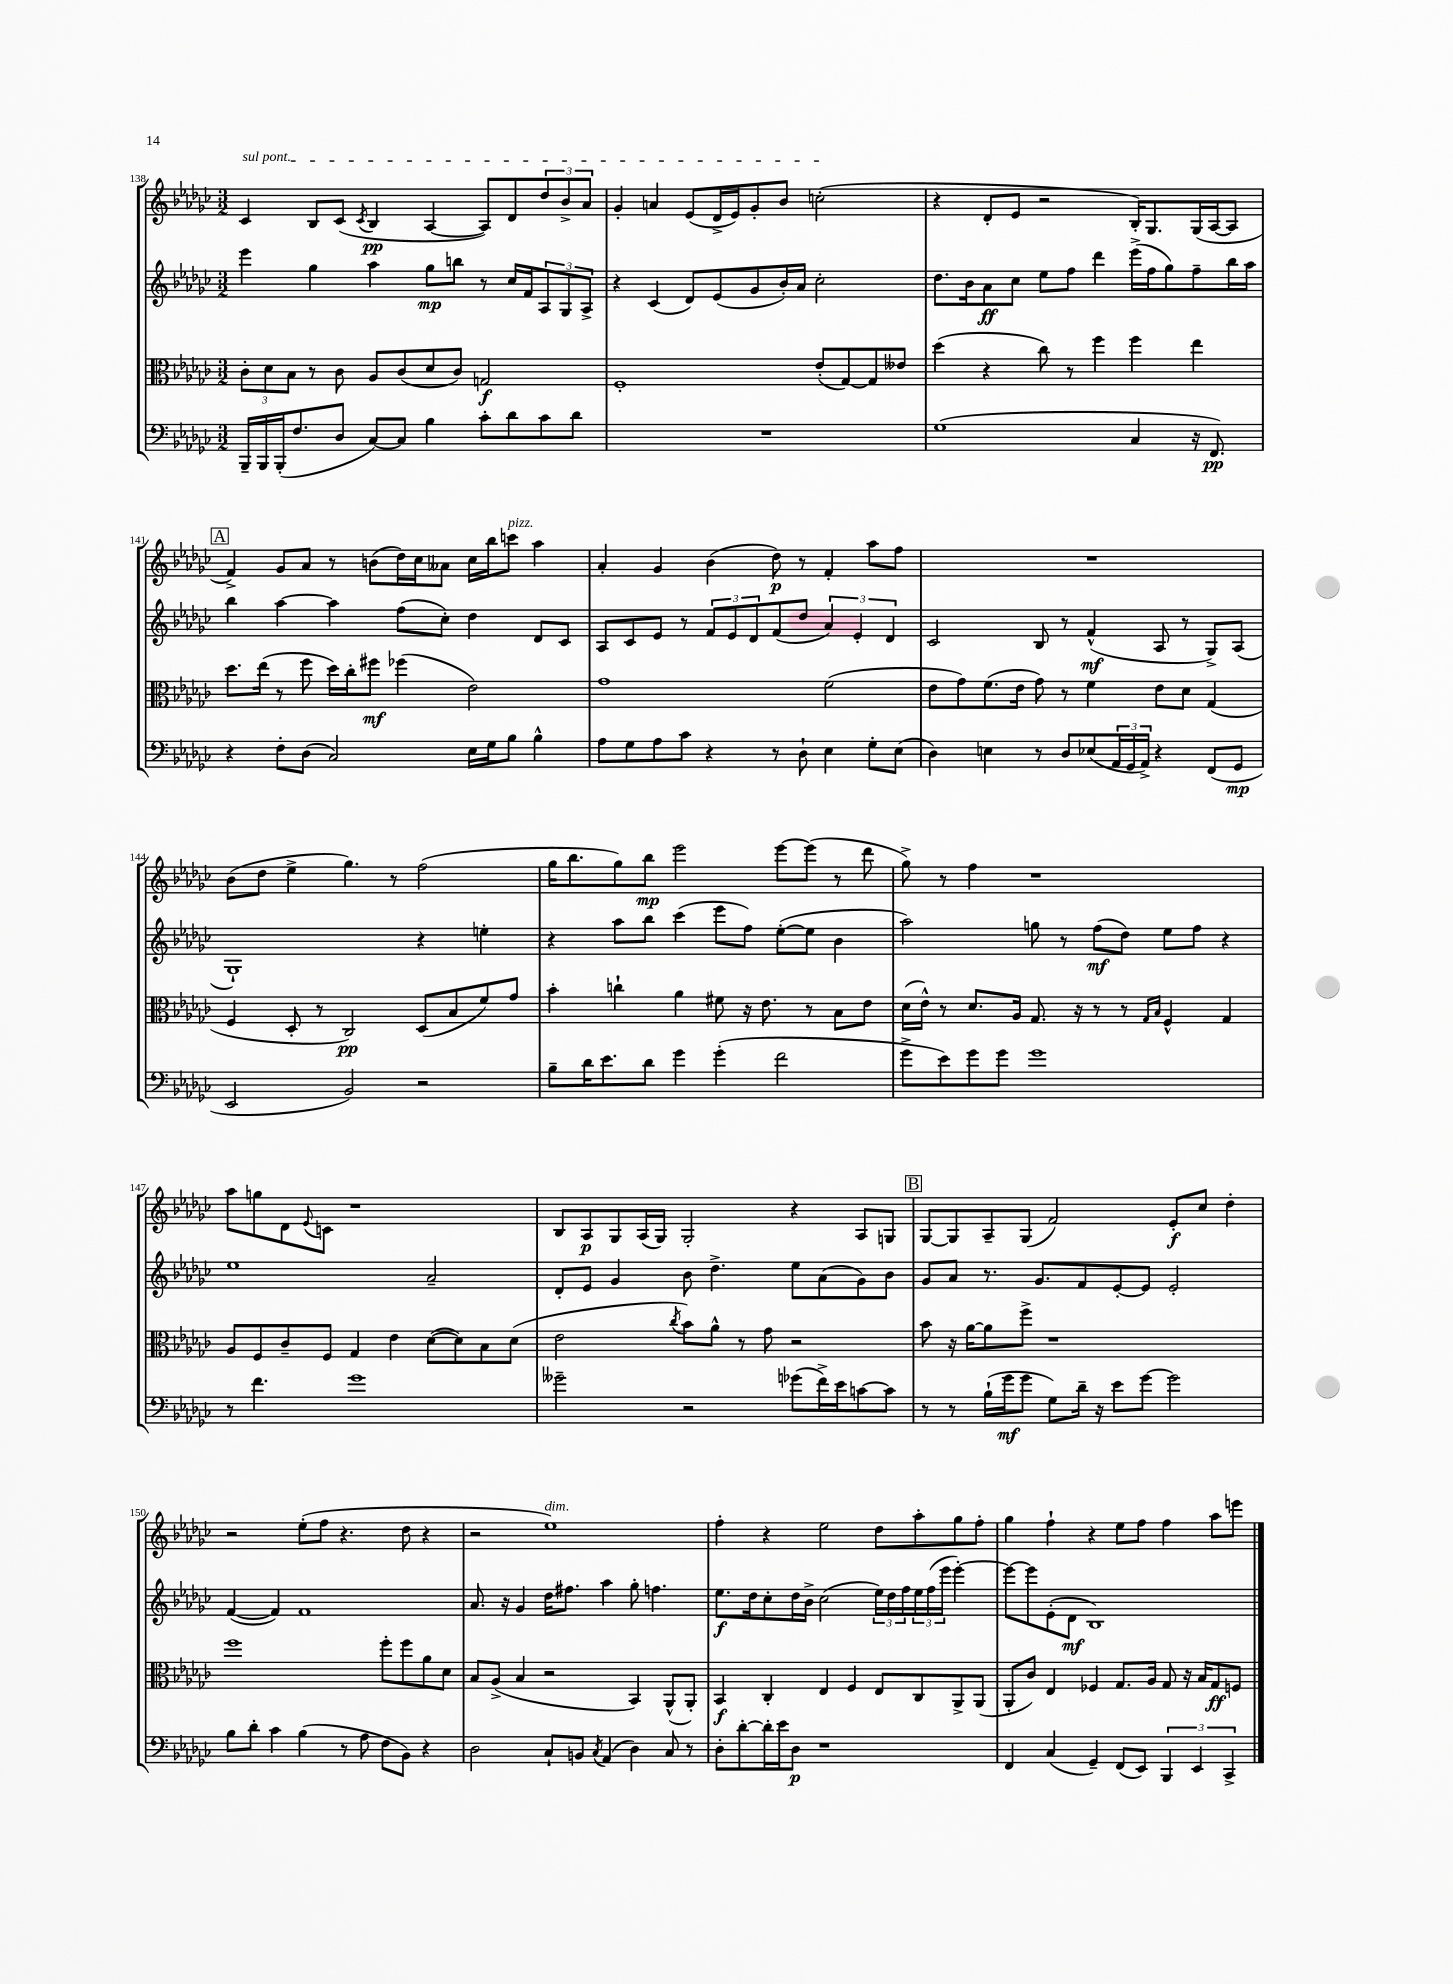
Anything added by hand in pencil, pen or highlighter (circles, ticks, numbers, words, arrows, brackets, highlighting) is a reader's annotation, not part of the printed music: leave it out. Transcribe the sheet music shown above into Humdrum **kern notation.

**kern	**dynam	**kern	**dynam	**kern	**dynam	**kern	**dynam
*part4	*part4	*part3	*part3	*part2	*part2	*part1	*part1
*staff4	*staff4	*staff3	*staff3	*staff2	*staff2	*staff1	*staff1
*clefF4	*	*clefC3	*	*clefG2	*	*clefG2	*
*k[b-e-a-d-g-c-]	*	*k[b-e-a-d-g-c-]	*	*k[b-e-a-d-g-c-]	*	*k[b-e-a-d-g-c-]	*
*M3/2	*	*M3/2	*	*M3/2	*	*M3/2	*
=138	=138	=138	=138	=138	=138	=138	=138
!	!	!	!	!	!	!LO:TX:a:i:t=sul pont.	!
16BBB-~/LL	.	12c-'\L	.	4eee-\	.	4c-/	.
16BBB-/	.	.	.	.	.	.	.
.	.	12d-\	.	.	.	.	.
(16BBB-'/J	.	.	.	.	.	.	.
.	.	12B-\J	.	.	.	.	.
8.F/	.	.	.	.	.	.	.
.	.	8r	.	4gg-\	.	8B-/L	.
8D-/J	.	8c-\	.	.	.	(8c-/J	.
.	.	.	.	.	.	8qc-/	.
[8C-/L)	.	8A-/L	.	4aa-\	.	4B-/	pp
8C-/J]	.	(8c-/	.	.	.	.	.
4B-\	.	8d-/	.	8gg-\L	mp	[4A-/	.
.	.	8c-/J)	.	8bbn\J	.	.	.
8c-'\L	.	2Gn/	f	8r	.	8A-/L])	.
8d-\	.	.	.	16cc-/LL	.	8d-/	.
.	.	.	.	16f/J	.	.	.
8c-\	.	.	.	12A-/	.	12dd-/	.
.	.	.	.	12G-/	.	12b-^/	.
8d-\J	.	.	.	.	.	.	.
.	.	.	.	12A-^/J	.	12a-/J	.
=139	=139	=139	=139	=139	=139	=139	=139
1.r	.	1F'	.	4r	.	4g-'/	.
.	.	.	.	(4c-/	.	4an/	.
.	.	.	.	8d-/L)	.	(8e-/L	.
.	.	.	.	(8e-/	.	16d-^/L	.
.	.	.	.	.	.	16e-/J)	.
.	.	.	.	8g-/	.	8g-'/	.
.	.	.	.	16b-'/L)	.	8b-/J	.
.	.	.	.	16a-/JJ	.	.	.
.	.	(8e-'/L	.	2cc-'\	.	(2ccn'\	.
.	.	[8G-/)	.	.	.	.	.
.	.	8G-/]	.	.	.	.	.
.	.	8e--X/J	.	.	.	.	.
=140	=140	=140	=140	=140	=140	=140	=140
(1G-	.	(4dd-\	.	8.dd-\L	.	4r	.
.	.	.	.	16b-\k	.	.	.
.	.	4r	.	8a-\	ff	8d-'/L	.
.	.	.	.	8cc-\J	.	8e-/J	.
.	.	8cc-\)	.	8ee-\L	.	2r	.
.	.	8r	.	8ff\J	.	.	.
.	.	4ff\	.	4ddd-\	.	.	.
4C-/	.	4ff\	.	(16eee-^\LL	.	16B-'/KL)	.
.	.	.	.	16ff\J	.	8.G-/	.
.	.	.	.	8gg-\)	.	.	.
16r	.	4ee-\	.	8ff~\	.	(16G-/L	.
8.FF/)	pp	.	.	.	.	[16A-/J	.
.	.	.	.	16bb-\L	.	8A-/J]	.
.	.	.	.	16aa-\JJ	.	.	.
!!LO:LB:g=z
!!LO:REH:place=s1:t=A
=141	=141	=141	=141	=141	=141	=141	=141
4r	.	8.dd-\L	.	4bb-\	.	4f^/)	.
.	.	(16ee-\Jk	.	.	.	.	.
8F'\L	.	8r	.	[4aa-\	.	8g-/L	.
(8D-\J	.	8ff\	.	.	.	8a-/J	.
2C-/)	.	16dd-\LL)	.	4aa-\]	.	8r	.
.	.	16cc-'\J	.	.	.	.	.
.	.	8ff#X\J	mf	.	.	(8bn\L	.
.	.	(4ff-X\	.	(8ff\L	.	16dd-\L)	.
.	.	.	.	.	.	16cc-\J	.
.	.	.	.	8cc-'\J)	.	8a--X\J	.
16E-\LL	.	2e-\)	.	4dd-\	.	16cc-\LL	.
16G-\J	.	.	.	.	.	16bb-\J	.
!	!	!	!	!	!	!LO:TX:a:i:t=pizz.	!
8B-\J	.	.	.	.	.	8cccn\J	.
4B-^^\	.	.	.	8d-/L	.	4aa-\	.
.	.	.	.	8c-/J	.	.	.
=142	=142	=142	=142	=142	=142	=142	=142
8A-\L	.	1g-	.	8A-/L	.	4a-'/	.
8G-\	.	.	.	8c-/	.	.	.
8A-\	.	.	.	8e-/J	.	4g-/	.
8c-\J	.	.	.	8r	.	.	.
4r	.	.	.	12f/L	.	(4b-\	.
.	.	.	.	12e-/	.	.	.
.	.	.	.	12d-/	.	.	.
8r	.	.	.	(8f/	.	8dd-\)	p
8D-`\	.	.	.	8dd-/J	.	8r	.
4E-\	.	(2f\	.	6a-/)	.	4f'/	.
.	.	.	.	6e-'/	.	.	.
8G-'\L	.	.	.	.	.	8aa-\L	.
.	.	.	.	6d-/	.	.	.
(8E-\J	.	.	.	.	.	8ff\J	.
=143	=143	=143	=143	=143	=143	=143	=143
4D-\)	.	8e-\L	.	2c-/	.	1.r	.
.	.	8g-\)	.	.	.	.	.
4En\	.	(8.f\	.	.	.	.	.
.	.	16e-\Jk	.	.	.	.	.
8r	.	8g-\)	.	8B-/	.	.	.
8D-/L	.	8r	.	8r	.	.	.
(8E-X/	.	4f\	.	(4f^^/	mf	.	.
24AA-/L	.	.	.	.	.	.	.
24GG-/	.	.	.	.	.	.	.
24AA-^/JJ)	.	.	.	.	.	.	.
4r	.	8e-\L	.	8A-/	.	.	.
.	.	8d-\J	.	8r	.	.	.
(8FF/L	.	(4G-/	.	8G-^/L)	.	.	.
8GG-/J	mp	.	.	(8A-/J	.	.	.
!!LO:LB:g=z
=144	=144	=144	=144	=144	=144	=144	=144
2EE-/	.	4F/	.	1G-`)	.	(8b-\L	.
.	.	.	.	.	.	8dd-\J	.
.	.	8D-'/	.	.	.	4ee-^\	.
.	.	8r	.	.	.	.	.
2BB-/)	.	2C-/)	pp	.	.	4.gg-\)	.
.	.	.	.	.	.	8r	.
2r	.	(8D-/L	.	4r	.	(2ff\	.
.	.	8B-/	.	.	.	.	.
.	.	8f/)	.	4een'\	.	.	.
.	.	8g-/J	.	.	.	.	.
=145	=145	=145	=145	=145	=145	=145	=145
8B-~\L	.	4b-'\	.	4r	.	16gg-\KL	.
.	.	.	.	.	.	8.bb-\	.
16d-\K	.	.	.	.	.	.	.
8.e-\	.	.	.	.	.	.	.
.	.	4ccn`\	.	8aa-\L	.	8gg-\)	.
8d-\J	.	.	.	8bb-\J	.	8bb-\J	mp
4g-\	.	4a-\	.	(4ccc-\	.	2eee-\	.
(4g-'\	.	8f#X\	.	8eee-\L	.	.	.
.	.	16r	.	8ff\J)	.	.	.
.	.	8.e-\	.	.	.	.	.
2f\	.	.	.	([8ee-'\L	.	[8eee-\L	.
.	.	8r	.	8ee-\J]	.	(8eee-\J]	.
.	.	8B-\L	.	4b-\	.	8r	.
.	.	8e-\J	.	.	.	8ddd-\	.
=146	=146	=146	=146	=146	=146	=146	=146
8g-^\L	.	(16d-\LL	.	2aa-\)	.	8gg-^\)	.
.	.	16e-^^\JJ)	.	.	.	.	.
8e-\)	.	8r	.	.	.	8r	.
8g-\	.	8.d-/L	.	.	.	4ff\	.
8g-\J	.	.	.	.	.	.	.
.	.	16A-/Jk	.	.	.	.	.
1g-	.	8.G-/	.	8ggn\	.	1r	.
.	.	.	.	8r	.	.	.
.	.	16r	.	.	.	.	.
.	.	8r	.	(8ff\L	mf	.	.
.	.	8r	.	8dd-\J)	.	.	.
.	.	16qqG-/LL	.	.	.	.	.
.	.	16qqB-/JJ	.	.	.	.	.
.	.	4F^^/	.	8ee-\L	.	.	.
.	.	.	.	8ff\J	.	.	.
.	.	4G-/	.	4r	.	.	.
!!LO:LB:g=z
=147	=147	=147	=147	=147	=147	=147	=147
8r	.	8A-/L	.	1ee-	.	8aa-\L	.
4.f\	.	8F/	.	.	.	8ggn\	.
.	.	8c-~/	.	.	.	8d-\	.
.	.	.	.	.	.	8qqe-/	.
.	.	8F/J	.	.	.	8cn\J	.
1g-	.	4G-/	.	.	.	1r	.
.	.	4e-\	.	.	.	.	.
.	.	([8d-\L	.	2a-~/	.	.	.
.	.	8d-\])	.	.	.	.	.
.	.	8B-\	.	.	.	.	.
.	.	(8d-\J	.	.	.	.	.
=148	=148	=148	=148	=148	=148	=148	=148
2g--X~\	.	2e-\	.	8d-'/L	.	8B-/L	.
.	.	.	.	8e-/J	.	8A-/	p
.	.	.	.	4g-/	.	8G-/	.
.	.	.	.	.	.	(16A-/L	.
.	.	.	.	.	.	16G-/JJ)	.
.	.	8qcc-/	.	.	.	.	.
2r	.	8b-\L)	.	8b-\	.	2G-'/	.
.	.	8a-^^\J	.	4.dd-^\	.	.	.
.	.	8r	.	.	.	.	.
.	.	8g-\	.	.	.	.	.
(8g-X\L	.	2r	.	8ee-\L	.	4r	.
16f^\L)	.	.	.	(8a-\	.	.	.
16e-\J	.	.	.	.	.	.	.
[8cn\	.	.	.	8g-\)	.	8A-/L	.
8c\J]	.	.	.	8b-\J	.	8Gn/J	.
!!LO:REH:place=s1:t=B
=149	=149	=149	=149	=149	=149	=149	=149
8r	.	8b-\	.	8g-/L	.	[8G-/L	.
8r	.	16r	.	8a-/J	.	8G-/]	.
.	.	[16a-\KL	.	.	.	.	.
(16B-`\LL	.	8a-\]	.	8.r	.	8A-~/	.
16g-\J	mf	.	.	.	.	.	.
8g-\J	.	8ff^\J	.	.	.	(8G-/J	.
.	.	.	.	8.g-/L	.	.	.
8G-\L)	.	1r	.	.	.	2f/)	.
16d-~\Jk	.	.	.	8f/	.	.	.
16r	.	.	.	.	.	.	.
8e-\L	.	.	.	[8e-'/	.	.	.
[8g-\J	.	.	.	8e-/J]	.	.	.
2g-\]	.	.	.	2e-'/	.	8e-'/L	f
.	.	.	.	.	.	8cc-/J	.
.	.	.	.	.	.	4dd-'\	.
!!LO:LB:g=z
=150	=150	=150	=150	=150	=150	=150	=150
8B-\L	.	1ff	.	([4f/	.	2r	.
8d-'\J	.	.	.	.	.	.	.
4c-\	.	.	.	4f/])	.	.	.
(4B-\	.	.	.	1f	.	(8ee-'\L	.
.	.	.	.	.	.	8ff\J	.
8r	.	.	.	.	.	4.r	.
8A-\	.	.	.	.	.	.	.
8F\L	.	8ff'\L	.	.	.	.	.
8BB-\J)	.	8ff\	.	.	.	8dd-\	.
4r	.	8a-\	.	.	.	4r	.
.	.	8d-\J	.	.	.	.	.
=151	=151	=151	=151	=151	=151	=151	=151
2D-\	.	8B-/L	.	8.a-/	.	2r	.
.	.	(8A-^/J	.	.	.	.	.
.	.	.	.	16r	.	.	.
.	.	4B-/	.	4g-/	.	.	.
!	!	!	!	!	!	!LO:TX:a:i:t=dim.	!
8C-`/L	.	2r	.	16dd-\KL	.	1ee-)	.
.	.	.	.	8.ff#X\J	.	.	.
8BBn/J	.	.	.	.	.	.	.
8qC-/	.	.	.	.	.	.	.
(4AA-/	.	.	.	4aa-\	.	.	.
4D-\)	.	4BB-/)	.	8gg-'\	.	.	.
.	.	.	.	4.ffn\	.	.	.
8C-/	.	(8AA-^^/L	.	.	.	.	.
8r	.	8AA-'/J)	.	.	.	.	.
=152	=152	=152	=152	=152	=152	=152	=152
8D-'\L	.	4BB-/	f	8.ee-\L	f	4ff'\	.
[8d-'\	.	.	.	.	.	.	.
.	.	.	.	16dd-\k	.	.	.
16d-'\L]	.	4C-'/	.	8cc-'\	.	4r	.
16e-\J	.	.	.	.	.	.	.
8D-\J	p	.	.	16dd-\L	.	.	.
.	.	.	.	16b-^\JJ	.	.	.
1r	.	4E-/	.	(2cc-\	.	2ee-\	.
.	.	4F/	.	.	.	.	.
.	.	8E-/L	.	24ee-\LL)	.	8dd-\L	.
.	.	.	.	24dd-\	.	.	.
.	.	.	.	24ff\	.	.	.
.	.	8C-/	.	24ee-\	.	8aa-'\	.
.	.	.	.	(24ff\	.	.	.
.	.	.	.	24eee-\JJ	.	.	.
.	.	8AA-^/	.	[4eee-'\)	.	8gg-\	.
.	.	(8AA-/J	.	.	.	8ff'\J	.
=153	=153	=153	=153	=153	=153	=153	=153
4FF/	.	8AA-'/L	.	8eee-\L_	.	4gg-\	.
.	.	8c-/J)	.	8eee-\]	.	.	.
(4C-/	.	4E-/	.	(8e-'\	.	4ff`\	.
.	.	.	.	8d-\J	mf	.	.
4GG-~/)	.	4F-X/	.	1B-)	.	4r	.
(8FF/L	.	8.G-/L	.	.	.	8ee-\L	.
8EE-/J)	.	.	.	.	.	8ff\J	.
.	.	16A-/Jk	.	.	.	.	.
6BBB-/	.	8G-/	.	.	.	4ff\	.
.	.	16r	.	.	.	.	.
6EE-/	.	.	.	.	.	.	.
.	.	16B-/KL	.	.	.	.	.
.	.	8G-/	ff	.	.	8aa-\L	.
6CC-^/	.	.	.	.	.	.	.
.	.	8Fn/J	.	.	.	8eeen\J	.
==	==	==	==	==	==	==	==
*-	*-	*-	*-	*-	*-	*-	*-
